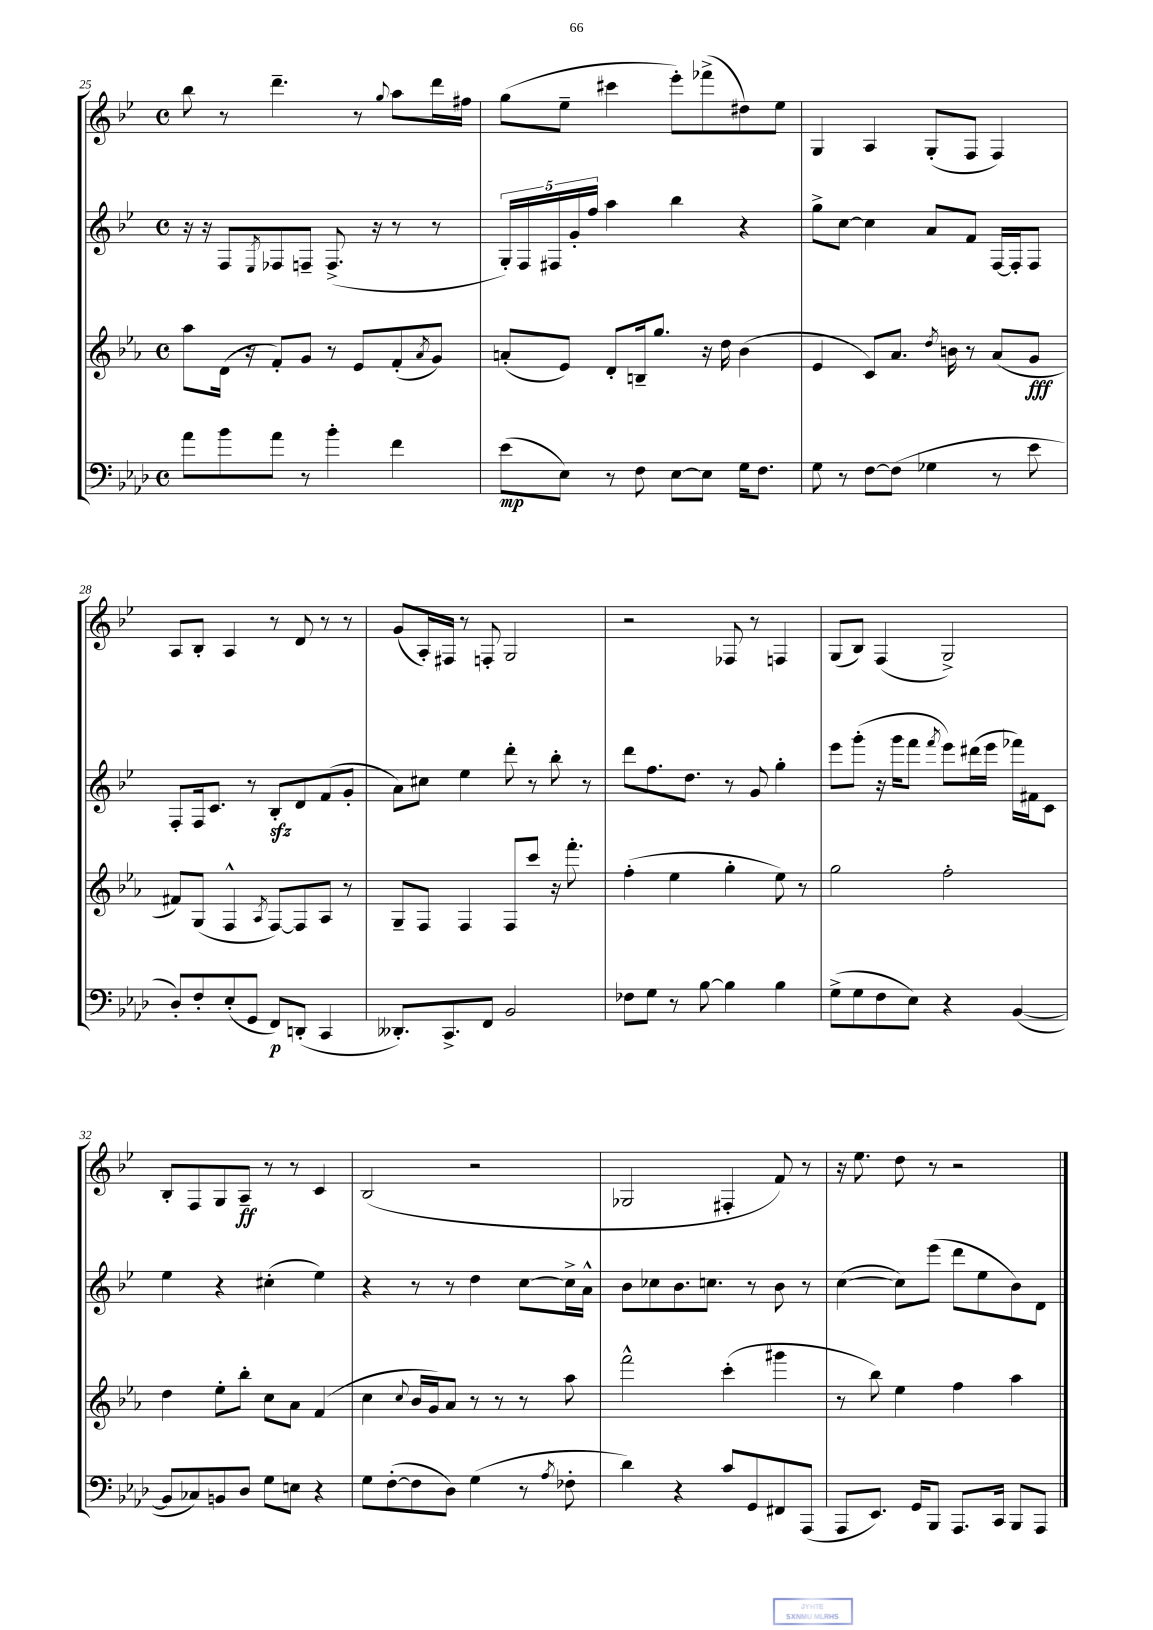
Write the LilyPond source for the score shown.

<<
\new StaffGroup <<
\new Staff = "s0" {
    \clef treble \key bes \major \defaultTimeSignature \time 4/4
    bes''8 r8 d'''4.-- r8 \appoggiatura { g''8 } a''8 d'''16 fis''16 |
    g''8( ees''8-- cis'''4 ees'''8-.) fes'''8->( dis''8) ees''8 |
    g4 a4 g8-.( f8 f4) |
    a8 bes8-. a4 r8 d'8 r8 r8 |
    g'8( a16-.) fis16 r8 f8-. g2 |
    r2 fes8 r8 f4 |
    g8( bes8) f4( g2->) |
    bes8-. f8 g8 a8--\ff r8 r8 c'4 |
    bes2( r2 |
    ges2 fis4-. f'8) r8 |
    r16 ees''8. d''8 r8 r2 \bar "|." |
}
\new Staff = "s1" {
    \clef treble \key bes \major \defaultTimeSignature \time 4/4
    r16 r16 f8 \acciaccatura { ees8 } fes8 f8-- f8.->( r16 r8 r8 |
    \tuplet 5/4 { g16-.) f16 fis16 g'16-. f''16 } a''4 bes''4 r4 |
    g''8-> c''8~ c''4 a'8 f'8 f16~ f16-. f8 |
    f8-. f16 c'8. r8 bes8-.\sfz d'8 f'8( g'8-. |
    a'8) cis''8 ees''4 d'''8-. r8 bes''8-. r8 |
    d'''8 f''8. d''8. r8 g'8 g''4-. |
    ees'''8 g'''8-.( r16 g'''16 f'''8 \acciaccatura { f'''8 } ees'''8) dis'''16( ees'''16 fes'''16) fis'16 c'8 |
    ees''4 r4 cis''4-.( ees''4) |
    r4 r8 r8 d''4 c''8~ c''16-> a'16-^ |
    bes'8 ces''8 bes'8. c''8. r8 bes'8 r8 |
    c''4~( c''8) ees'''8( d'''8 ees''8 bes'8) d'8 \bar "|." |
}
\new Staff = "s2" {
    \clef treble \key ees \major \defaultTimeSignature \time 4/4
    aes''8 d'16( r16 f'8-.) g'8 r8 ees'8 f'8-.( \acciaccatura { aes'8 } g'8) |
    a'8-.( ees'8) d'8-. b16-- g''8. r16 d''16 bes'4( |
    ees'4 c'8) aes'8. \acciaccatura { d''8 } b'16 r8 aes'8( g'8\fff |
    fis'8) g8( f4-^ \acciaccatura { aes8 } f8~) f8 aes8 r8 |
    g8-- f8 f4 f8 c'''8 r16 f'''8.-. |
    f''4-.( ees''4 g''4-. ees''8) r8 |
    g''2 f''2-. |
    d''4 ees''8-. bes''8-. c''8 aes'8 f'4( |
    c''4 \appoggiatura { c''8 } bes'16 g'16) aes'8 r8 r8 r8 aes''8 |
    f'''2-^ c'''4-.( gis'''4 |
    r8 bes''8) ees''4 f''4 aes''4 \bar "|." |
}
\new Staff = "s3" {
    \clef bass \key aes \major \defaultTimeSignature \time 4/4
    aes'8 bes'8 aes'8 r8 bes'4-. f'4 |
    ees'8\mp( ees8) r8 f8 ees8~ ees8 g16 f8. |
    g8 r8 f8~ f8( ges4 r8 ees'8 |
    des8-.) f8-. ees8-.( g,8 f,8\p) d,8-.( c,4 |
    deses,8.-.) c,8.-> f,8 bes,2 |
    fes8 g8 r8 bes8~ bes4 bes4 |
    g8->( g8 f8 ees8) r4 bes,4~( |
    bes,8 ces8) b,8 des8 g8 e8 r4 |
    g8 f8~-.( f8 des8) g4( r8 \acciaccatura { aes8 } fes8-. |
    des'4) r4 c'8 g,8 fis,8 aes,,8( |
    aes,,8 ees,8.) g,16 bes,,8 aes,,8. c,16 bes,,8 aes,,8 \bar "|." |
}
>>
>>
\layout { \context { \Score currentBarNumber = #25 } }
